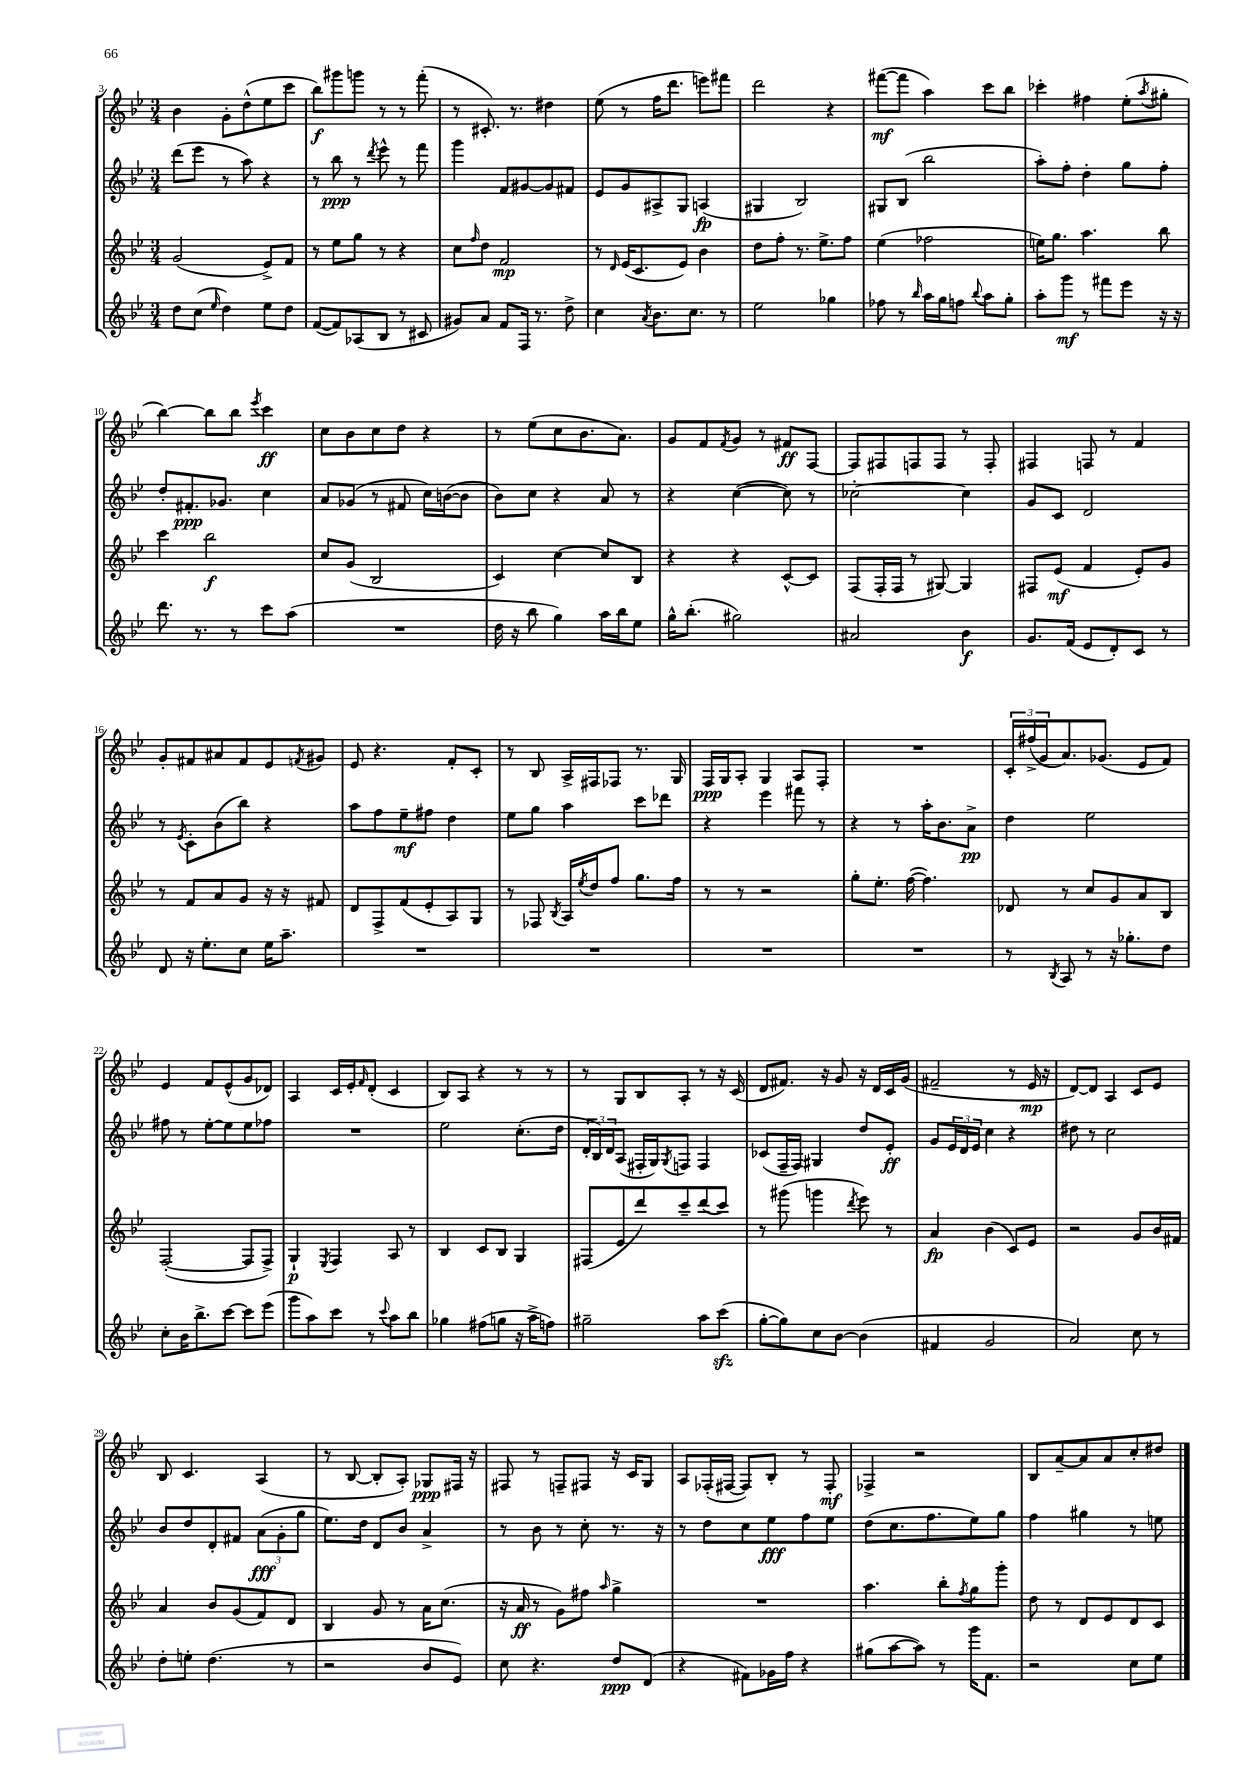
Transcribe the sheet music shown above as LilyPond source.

<<
\new StaffGroup <<
\new Staff = "s0" {
    \clef treble \key bes \major \numericTimeSignature \time 3/4
    bes'4 g'8-. d''8-^( ees''8 c'''8 |
    bes''8\f) gis'''8 g'''8 r8 r8 f'''8-.( |
    r8 cis'8.-.) r8. dis''4 |
    ees''8( r8 f''16 d'''8. e'''8) fis'''8 |
    d'''2 r4 |
    fis'''8~\mf( fis'''8 a''4) c'''8 bes''8 |
    ces'''4-. fis''4 ees''8-.( \acciaccatura { a''8 } gis''8-. |
    bes''4~) bes''8 bes''8 \acciaccatura { ees'''8 } c'''4\ff |
    c''8 bes'8 c''8 d''8 r4 |
    r8 ees''8( c''8 bes'8. a'8.) |
    g'8 f'8 \acciaccatura { f'8 } g'8 r8 fis'8\ff f8~ |
    f8 fis8 f8 f8 r8 f8-. |
    fis4 f8 r8 f'4 |
    g'8-. fis'8 ais'8 fis'8 ees'8 \acciaccatura { f'8 } gis'8 |
    ees'8 r4. f'8-. c'8-. |
    r8 bes8 a16-> fis16 fes8 r8. g16 |
    f16\ppp g16 a8-. g4 a8 f8-. |
    R2. |
    \tuplet 3/2 { c'16-. fis''16->( g'16 } a'8.) ges'8.( ees'8 f'8) |
    ees'4 f'8 ees'8-^( g'8 des'8) |
    a4 c'16 ees'16-. \grace { f'16 } d'8-.( c'4 |
    bes8) a8 r4 r8 r8 |
    r8 g8 bes8 a8-. r8 r16 c'16( |
    d'8 fis'8.) r16 g'8 r16 d'16 c'16 g'16( |
    fis'2-- r8 ees'16\mp r16 |
    d'8~) d'8 a4 c'8 ees'8 |
    bes8 c'4. a4( |
    r8 bes8~ bes8-. a8-.) ges8\ppp fis16 r16 |
    fis8 r8 f8-- fis8 r16 c'16 g8 |
    a8 fes16-.( fis16~ fis8) bes8-. r8 fis8-.\mf |
    fes4-> r2 |
    bes8 a'8~-- a'8 a'8 c''8-. dis''8 \bar "|." |
}
\new Staff = "s1" {
    \clef treble \key bes \major \numericTimeSignature \time 3/4
    d'''8( ees'''8 r8 a''8) r4 |
    r8 bes''8\ppp r8 \acciaccatura { d'''8 } ees'''8-^ r8 f'''8 |
    g'''4 f'8 gis'8~ gis'8 fis'8 |
    ees'8 g'8 ais8-> g8 a4\fp( |
    gis4 bes2) |
    gis8 bes8( bes''2 |
    a''8-.) f''8-. d''4-. g''8 f''8-. |
    d''8-. fis'8.-.\ppp ges'8. c''4 |
    a'8 ges'8( r8 fis'8 c''16) b'16~( b'8 |
    bes'8) c''8 r4 a'8 r8 |
    r4 c''4~( c''8) r8 |
    ces''2~-. ces''4 |
    g'8 c'8 d'2 |
    r8 \acciaccatura { ees'8 } c'8-. bes'8( bes''8) r4 |
    a''8 f''8 ees''8--\mf fis''8 d''4 |
    ees''8 g''8 a''4 c'''8 des'''8 |
    r4 ees'''4 fis'''8 r8 |
    r4 r8 a''16-. bes'8. a'8->\pp |
    d''4 ees''2 |
    fis''8 r8 ees''8~-. ees''8 ees''8 fes''8 |
    R2. |
    ees''2 c''8.-.( d''16 |
    \tuplet 3/2 { d'16-. bes16) d'16 } a8( fis16-. g16) \acciaccatura { g8 } f8 f4 |
    ces'8( f16-- f16) gis4 d''8 ees'8-.\ff |
    g'8 \tuplet 3/2 { ees'16 d'16 ees'16 } c''4 r4 |
    dis''8 r8 c''2 |
    bes'8 d''8 d'8-. fis'8 \tuplet 3/2 { a'8\fff( g'8-. g''8 } |
    ees''8.) d''16 d'8 bes'8 a'4-> |
    r8 bes'8 r8 c''8-. r8. r16 |
    r8 d''8 c''8 ees''8\fff f''8 ees''8 |
    d''8( c''8. f''8. ees''8) g''8 |
    f''4 gis''4 r8 e''8 \bar "|." |
}
\new Staff = "s2" {
    \clef treble \key bes \major \numericTimeSignature \time 3/4
    g'2( ees'8->) f'8 |
    r8 ees''8 g''8 r8 r4 |
    c''8 \grace { f''16 } d''8 f'2\mp |
    r8 \grace { d'16 } ees'16( c'8. ees'8) bes'4 |
    d''8 f''8-. r8. ees''8.-> f''8 |
    ees''4( fes''2 |
    e''16) g''8. a''4. bes''8 |
    c'''4 bes''2\f |
    c''8 g'8( bes2 |
    c'4) c''4~ c''8 bes8 |
    r4 r4 c'8~-^ c'8 |
    f8( f16-. f16 r8 gis8~) gis4 |
    fis8 ees'8\mf( f'4 ees'8-.) g'8 |
    r8 f'8 a'8 g'8 r16 r16 fis'8 |
    d'8 f8-> f'8( ees'8-. a8) g8 |
    r8 fes8 \acciaccatura { bes8 } a16 \acciaccatura { ees''8 } d''16 f''8 g''8. f''16 |
    r8 r8 r2 |
    g''8-. ees''8.-. f''16~( f''4.) |
    des'8 r8 c''8 g'8 a'8 bes8 |
    f2~-.( f8 f8->) |
    g4-!\p \acciaccatura { ees8 } f4 a8 r8 |
    bes4 c'8 bes8 g4 |
    fis8( ees'8 d'''8) c'''8-- d'''8( c'''8) |
    r8 gis'''8( g'''4 \acciaccatura { d'''8 } ees'''8) r8 |
    a'4\fp bes'4( c'8) ees'8 |
    r2 g'8 bes'16 fis'16 |
    a'4 bes'8 g'8( f'8) d'8 |
    bes4 g'8 r8 a'16 c''8.( |
    r16 a'16\ff r8 g'8) fis''8 \grace { a''16 } g''4-> |
    R2. |
    a''4. bes''8-. \acciaccatura { f''8 } g''8 g'''8-. |
    d''8 r8 d'8 ees'8 d'8 c'8 \bar "|." |
}
\new Staff = "s3" {
    \clef treble \key bes \major \numericTimeSignature \time 3/4
    d''8 c''8( \grace { ees''16 } d''4) ees''8 d''8 |
    f'8~( f'8) aes8( bes8 r8 cis'8 |
    gis'8) a'8 f'8 f16 r8. d''8-> |
    c''4 \acciaccatura { a'8 } bes'8. c''8. r8 |
    ees''2 ges''4 |
    fes''8 r8 \grace { bes''16 } a''16 g''16 f''8 \appoggiatura { bes''8 } a''8 g''8-. |
    a''8-. g'''8\mf r8 fis'''8 ees'''8 r16 r16 |
    d'''8. r8. r8 c'''8 a''8( |
    R2. |
    d''16 r16 bes''8 g''4) a''16 bes''16 ees''8 |
    g''16-^ bes''8.-.( gis''2) |
    ais'2 bes'4\f |
    g'8. f'16( ees'8 d'8-.) c'8 r8 |
    d'8 r16 ees''8.-. c''8 ees''16 a''8.-- |
    R2. |
    R2. |
    R2. |
    R2. |
    r8 \acciaccatura { bes8 } a8 r8 r16 ges''8.-. d''8 |
    c''8-. bes'16 bes''8.-> c'''8~ c'''8 ees'''8( |
    g'''8 a''8) c'''8 r8 \appoggiatura { c'''8 } a''8 bes''8 |
    ges''4 fis''8( g''8 r16 a''16-> f''8) |
    gis''2-- a''8 c'''8\sfz( |
    g''8~-. g''8) c''8 bes'8~ bes'4( |
    fis'4 g'2 |
    a'2) c''8 r8 |
    d''8-. e''8-. d''4.( r8 |
    r2 bes'8 ees'8) |
    c''8 r4. d''8\ppp d'8( |
    r4 fis'8) ges'16 f''16 r4 |
    gis''8( a''8~ a''8) r8 g'''16 f'8. |
    r2 c''8 ees''8 \bar "|." |
}
>>
>>
\layout { \context { \Score currentBarNumber = #3 } }
